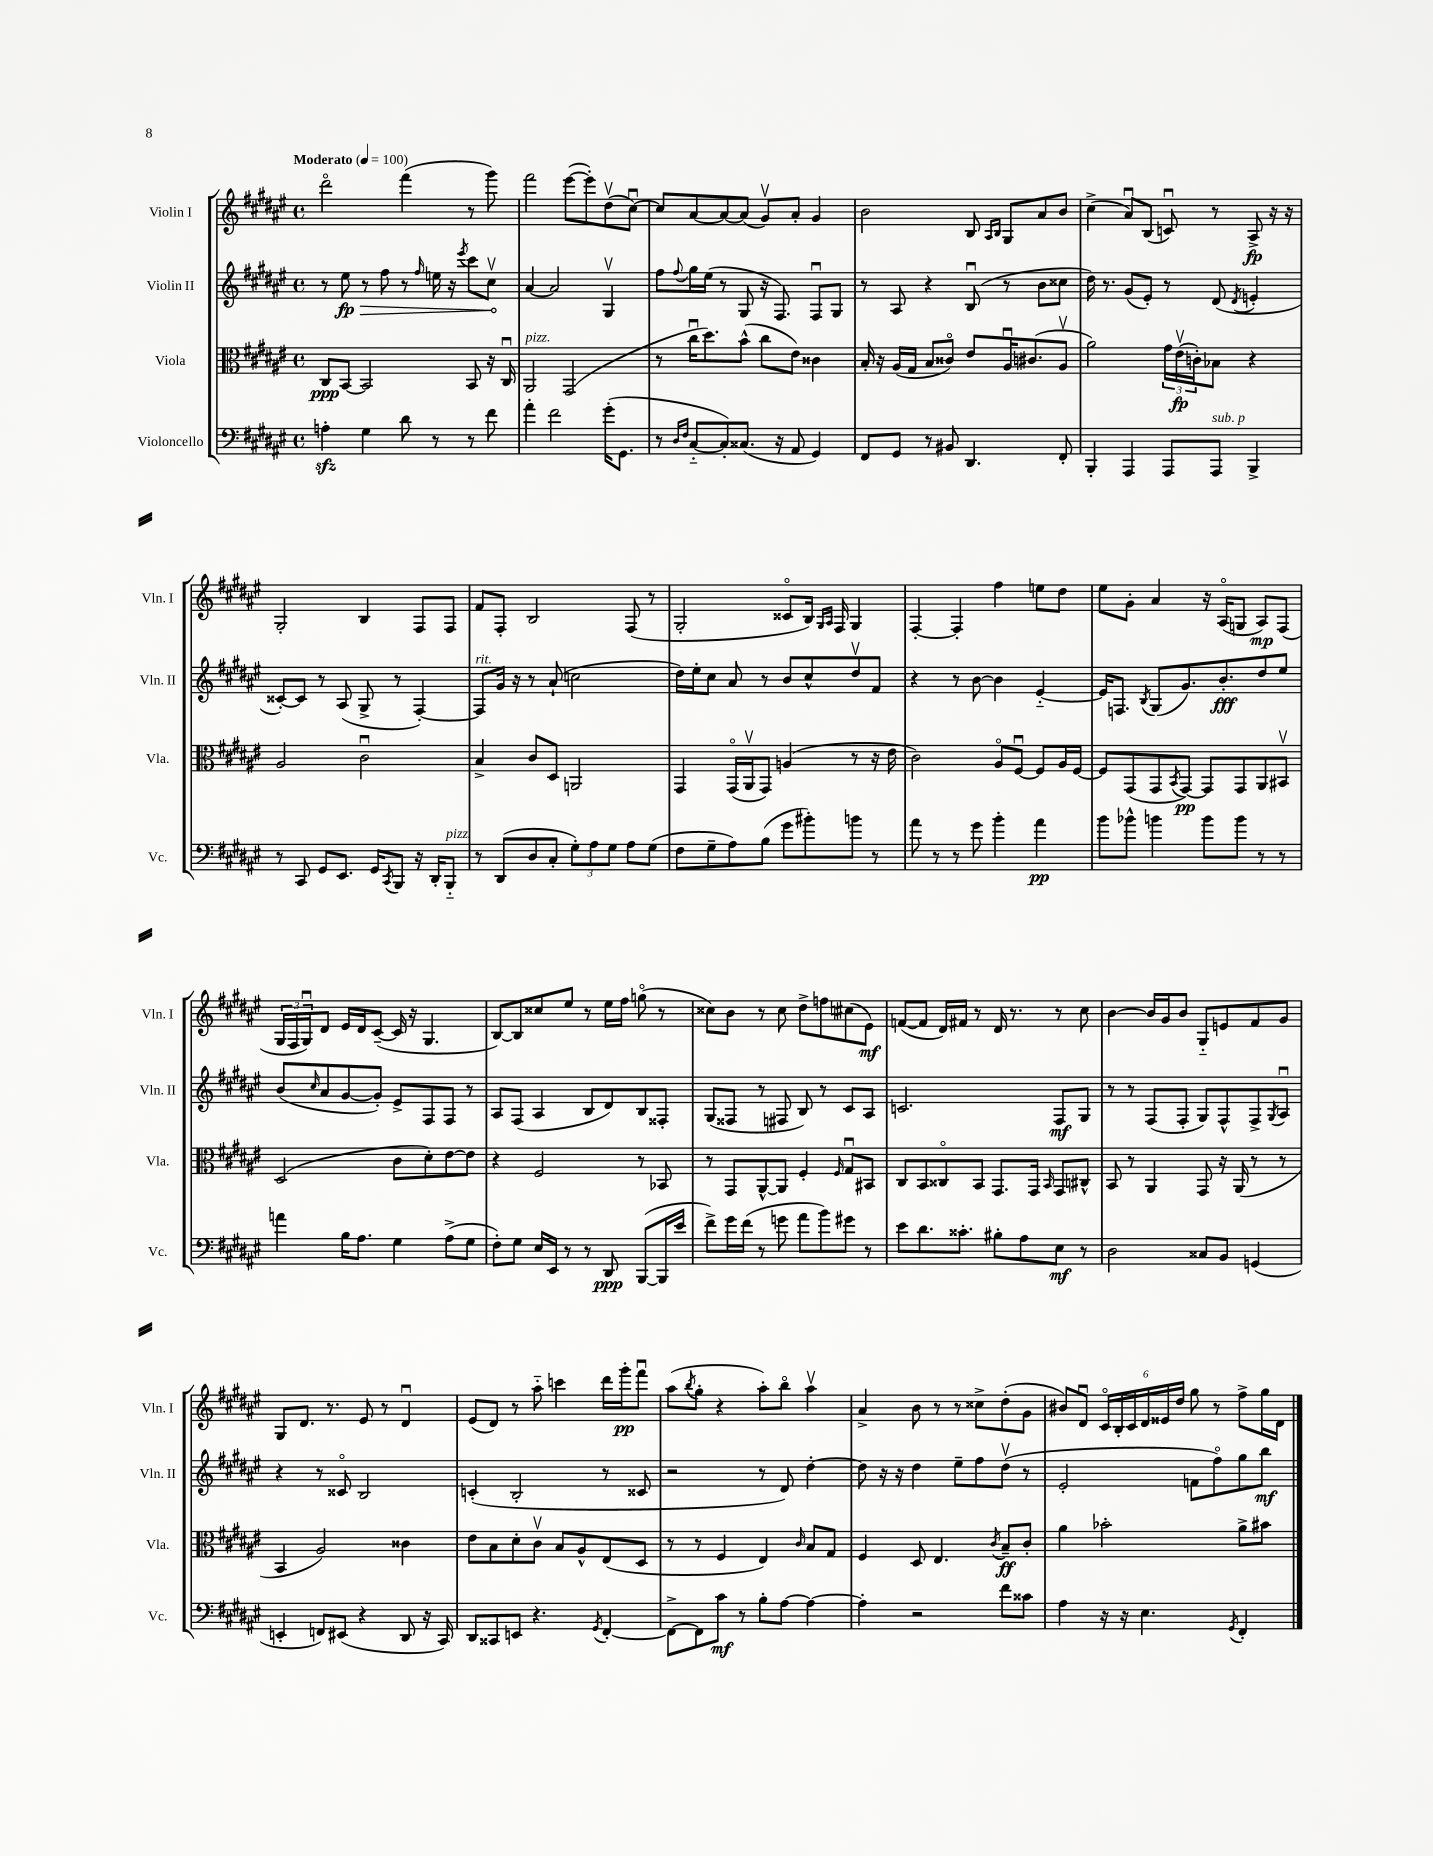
<<
\new StaffGroup <<
\new Staff = "s0" \with { instrumentName = "Violin I" shortInstrumentName = "Vln. I" } {
    \clef treble \key fis \major \defaultTimeSignature \time 4/4 \tempo "Moderato" 4 = 100
    dis'''2\flageolet fis'''4( r8 gis'''8) |
    fis'''2 eis'''8~( eis'''8-.) dis''8\upbow( cis''8~\downbow) |
    cis''8 ais'8~ ais'8~ ais'8( gis'8\upbow) ais'8-. gis'4 |
    b'2 b8 \grace { ais16 b16 } gis8 ais'8 b'8 |
    cis''4->( ais'8\downbow) b8( c'8\downbow) r8 ais8->\fp r16 r16 |
    gis2-. b4 fis8 fis8 |
    fis'8 fis8-. b2 fis8( r8 |
    gis2-. cisis'8\flageolet b16) \grace { gis16 ais16 } fis16 gis4 |
    fis4~-. fis4-. fis''4 e''8 dis''8 |
    eis''8 gis'8-. ais'4 r16 ais16\flageolet( g8 ais8\mp) fis8( |
    \tuplet 3/2 { gis16 fis16 gis16\downbow) } dis'8 eis'16 dis'16 cis'8~--( cis'16 r16 gis4. |
    b8~) b8 cisis''8 eis''8 r8 eis''16 fis''16 g''8\flageolet( r8 |
    cisis''8) b'8 r8 cisis''8 dis''8-> f''8 cis''8( eis'8\mf) |
    f'8~( f'8 dis'16) fis'16 r8 dis'16 r8. r8 cis''8 |
    b'4~ b'16 gis'16 b'8 gis8-_ e'8 fis'8 gis'8 |
    gis8 dis'8. r8. eis'8 r8 dis'4\downbow |
    eis'8( dis'8) r8 ais''8-_ c'''4 dis'''16 gis'''16-.\pp fis'''8\downbow |
    ais''8( \acciaccatura { b''8 } gis''8-. r4 ais''8-.) b''8\flageolet ais''4\upbow |
    ais'4-> b'8 r8 r8 cisis''8-> dis''8-.( gis'8 |
    bis'8) dis'8\downbow \tuplet 6/4 { cis'16\flageolet b16-. cis'16 dis'16 eisis'16 dis''16 } gis''8 r8 fis''8-> gis''16 dis'16 \bar "|." |
}
\new Staff = "s1" \with { instrumentName = "Violin II" shortInstrumentName = "Vln. II" } {
    \clef treble \key fis \major \defaultTimeSignature \time 4/4
    r8 \once \override Hairpin.circled-tip = ##t eis''8\fp\> r8 fis''8 r8 \grace { fis''16 } e''16 r16 \acciaccatura { eis'''8 } cis'''8 cis''8\upbow\! |
    ais'4~ ais'2 gis4\upbow |
    fis''8 \appoggiatura { fis''8 } gis''16 eis''16( r8 gis8 r16 fis8.) fis8\downbow gis8 |
    r8 ais8 r4 b8\downbow( r8 b'8 cisis''8 |
    dis''16) r8. gis'8( eis'8-.) r8 dis'8( \acciaccatura { dis'8 } e'4-. |
    cisis'8~-.) cisis'8 r8 ais8( gis8-> r8 fis4~-.) |
    fis8^\markup { \italic "rit." } gis'16 r16 r8 ais'8-!( c''2 |
    dis''16) eis''16-. cis''8 ais'8 r8 b'8 cis''8-^ dis''8\upbow fis'8 |
    r4 r8 b'8~ b'4 eis'4~-_ |
    eis'16 f8. \acciaccatura { b8 } gis8( gis'8.) b'8.-.\fff dis''8 eis''8 |
    b'8( \grace { cis''16 } ais'8 gis'8~ gis'8-.) eis'8-> fis8 fis8 r8 |
    ais8 fis8( ais4 b8 dis'8) b8 fisis8-. |
    gis8( fisis8 r8 fis8 b8) r8 cis'8 ais8 |
    c'2. fis8\mf gis8 |
    r8 r8 fis8( fis8-. gis8) fis8-^ fis8-> \acciaccatura { gis8 } ais8\downbow |
    r4 r8 cisis'8\flageolet b2 |
    c'4-.( b2-. r8 cisis'8 |
    r2 r8 dis'8) dis''4~-. |
    dis''8 r16 r16 dis''4 eis''8-- fis''8 dis''8\upbow( r8 |
    eis'2-. f'8 fis''8\flageolet) gis''8 b''8\mf \bar "|." |
}
\new Staff = "s2" \with { instrumentName = "Viola" shortInstrumentName = "Vla." } {
    \clef alto \key fis \major \defaultTimeSignature \time 4/4
    cis8\ppp b,8~ b,2 b,8 r16 cis16\downbow |
    ais,2^\markup { \italic "pizz." } gis,2( |
    r8 cis''16\downbow dis''8.) b'8-^( cis''8 eis'8) cisis'4 |
    b16-. r16 ais16( gis16 b8 cisis'8\flageolet) eis'8 ais16\downbow cis'8.( ais8\upbow |
    ais'2) \tuplet 3/2 { gis'16 eis'16\upbow\fp( c'16-.) } bes8 r4 |
    ais2 cis'2\downbow |
    b4-> cis'8 dis8 a,2 |
    gis,4 gis,16\flageolet( ais,16\upbow gis,8) a4( r8 r16 eis'16 |
    cis'2) ais8\flageolet fis8~\downbow fis8 ais16 fis16~ |
    fis8 gis,8( gis,8 \acciaccatura { b,8 } gis,8~\pp) gis,8 gis,8 ais,8 bis,8\upbow |
    dis2( cis'8 dis'8-.) eis'8~ eis'8 |
    r4 fis2 r8 bes,8 |
    r8 gis,8 ais,8~-^ ais,8 fis4-. \grace { fis16 } gis8\downbow bis,8 |
    cis8 b,8 cisis8\flageolet b,8 gis,8. gis,16 \grace { b,16 } gis,8 cis8-^ |
    b,8 r8 ais,4 gis,8 r16 ais,16( r8 r8 |
    b,4 ais2) cisis'4 |
    eis'8 b8 dis'8-. cis'8\upbow b8 ais8-^ eis8( dis8 |
    r8 r8 fis4 eis4) \grace { cis'16 } b8 gis8 |
    fis4 dis8 eis4. \acciaccatura { cis'8 } b8--\ff cis'8-. |
    ais'4 bes'2-. ais'8-> bis'8 \bar "|." |
}
\new Staff = "s3" \with { instrumentName = "Violoncello" shortInstrumentName = "Vc." } {
    \clef bass \key fis \major \defaultTimeSignature \time 4/4
    a4-.\sfz gis4 dis'8 r8 r8 fis'8 |
    ais'4-. fis'2 gis'16-.( gis,8. |
    r8 \grace { dis16 fis16 } cis8~-_ cis8-.) cisis8.( r16 ais,8 gis,4) |
    fis,8 gis,8 r8 bis,8 dis,4. fis,8-. |
    b,,4-. ais,,4 ais,,8 ais,,8^\markup { \italic "sub. p" } b,,4-> |
    r8 cis,8 gis,8 eis,8. gis,16 \acciaccatura { cis,8 } b,,8 r16 dis,16-. b,,8-_^\markup { \italic "pizz." } |
    r8 dis,8( dis8 cis8-. \tuplet 3/2 { gis8-.) ais8 gis8 } ais8 gis8( |
    fis8 gis8-- ais8) b8( gis'8 bis'8-.) b'8 r8 |
    ais'8 r8 r8 gis'8 b'4-. ais'4\pp |
    b'8 bes'8-^ b'4 b'8 b'8 r8 r8 |
    a'4 b16 ais8. gis4 ais8->( gis8 |
    fis8-.) gis8 eis16 eis,16 r8 r8 dis,8\ppp b,,8~( b,,16 eis'16 |
    fis'8->) gis'16 fis'16( r8 g'8 ais'8 b'8) gis'8 r8 |
    eis'8 dis'8. cisis'8.-. bis8-. ais8 eis8\mf r8 |
    dis2 cisis8 b,8 g,4( |
    e,4-. f,8) eis,8( r4 dis,8 r16 cis,16) |
    dis,8 cisis,8 e,8 r4. \acciaccatura { gis,8 } fis,4~-. |
    fis,8~-> fis,8 cis'8\mf r8 b8-. ais8~ ais4~ |
    ais4-. r2 fis'8 cisis'8 |
    ais4 r16 r16 eis4. \acciaccatura { gis,8 } fis,4-. \bar "|." |
}
>>
>>
\layout { \context { \Score \remove "Bar_number_engraver" } }
